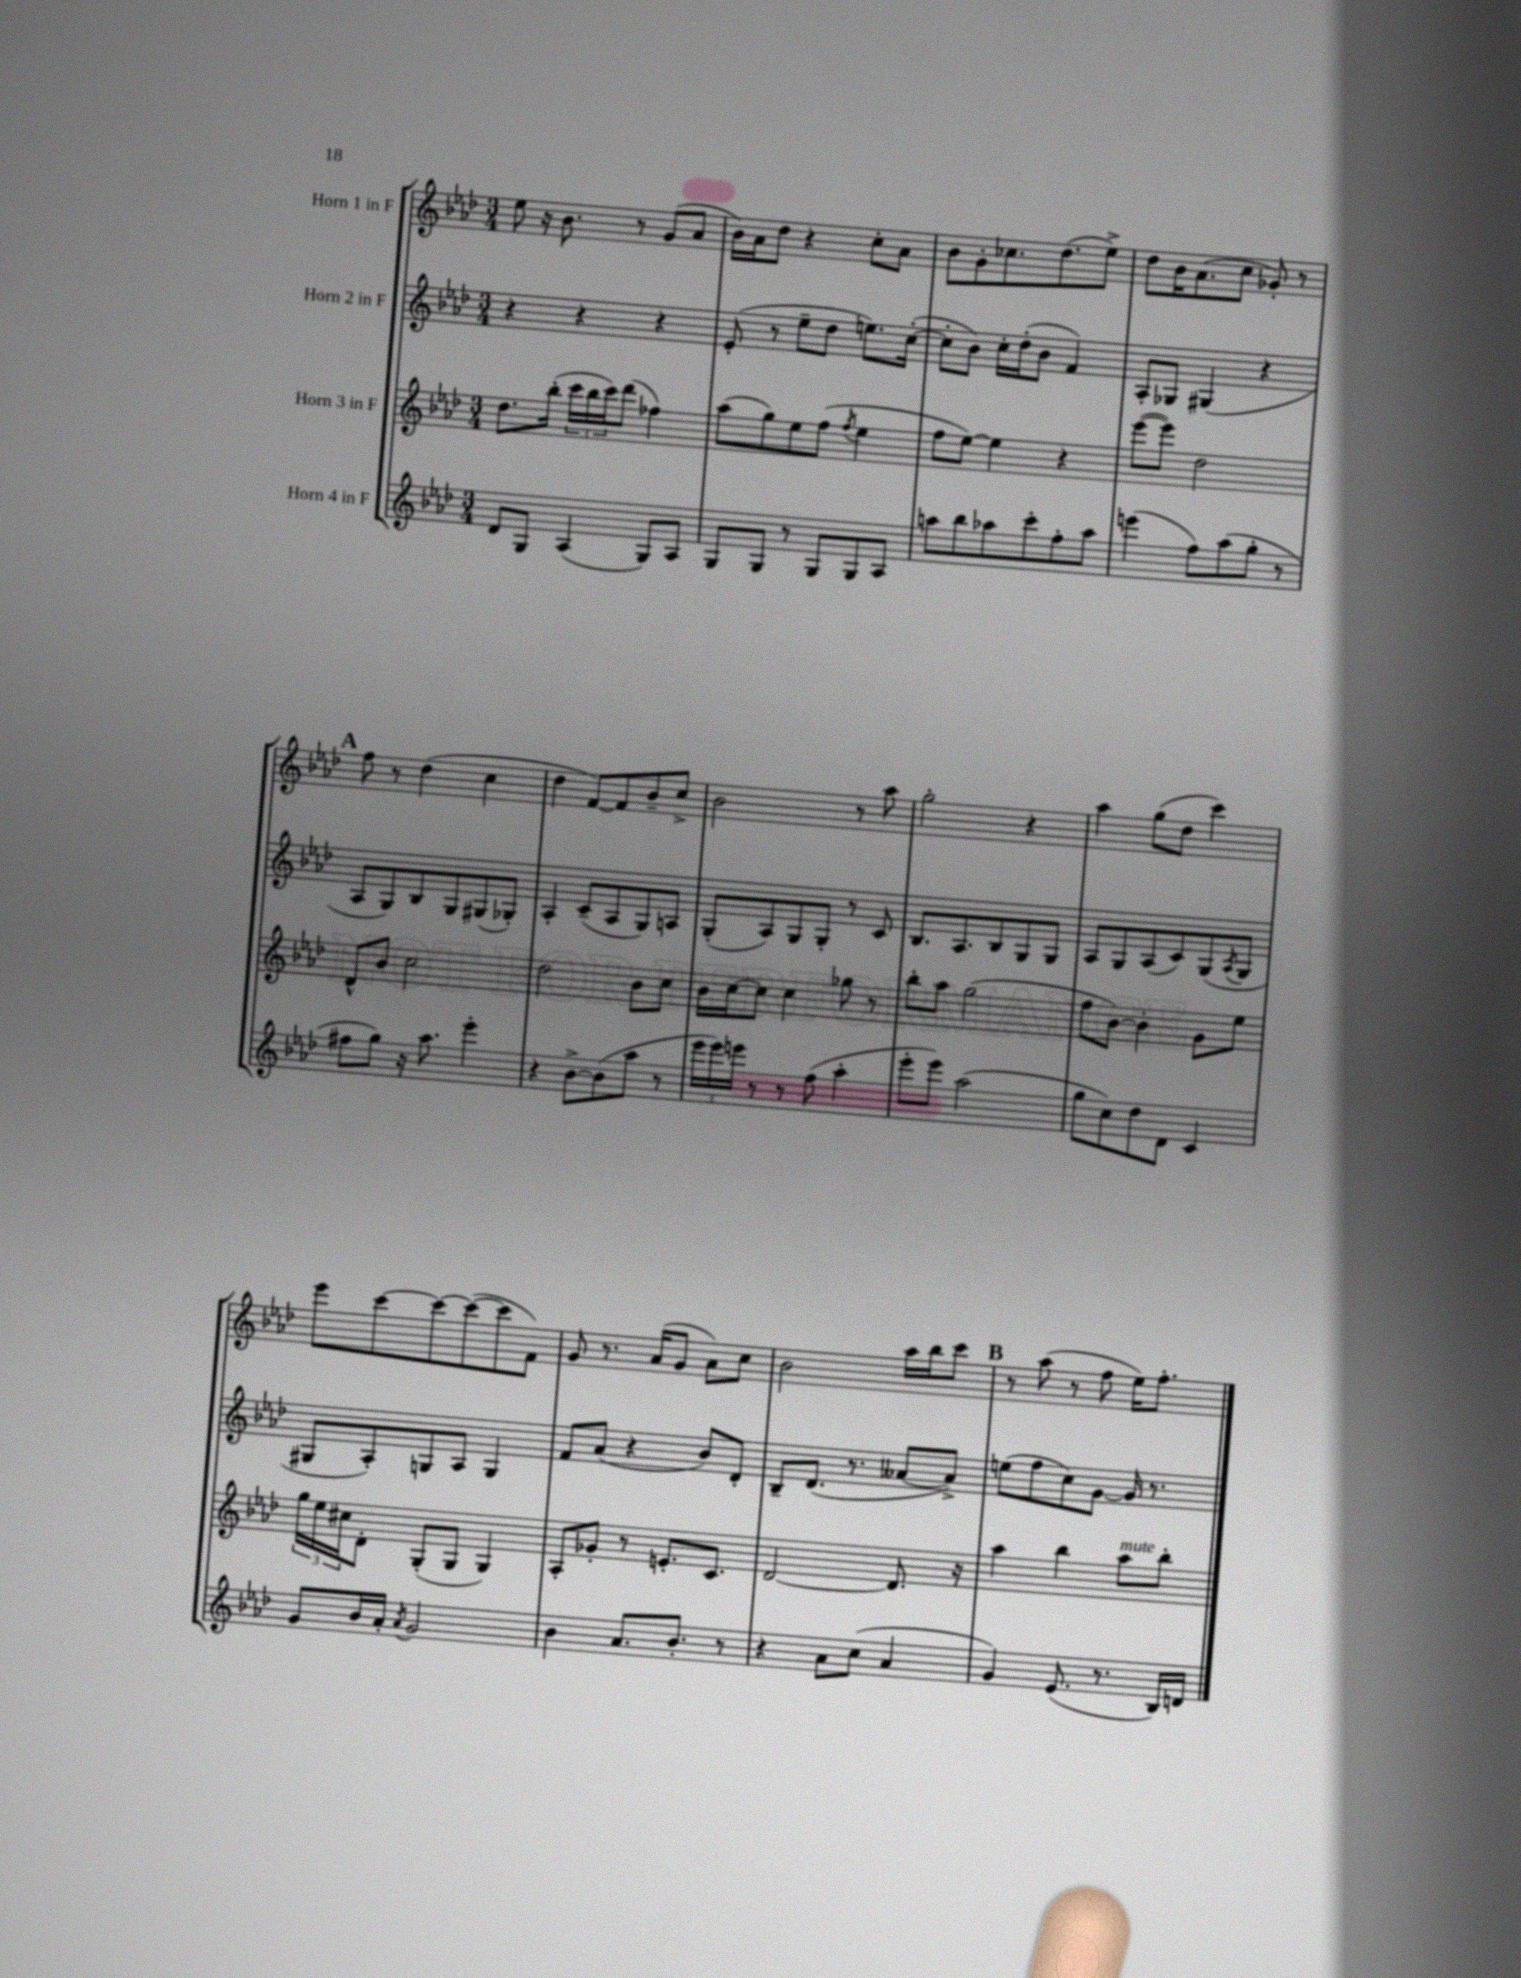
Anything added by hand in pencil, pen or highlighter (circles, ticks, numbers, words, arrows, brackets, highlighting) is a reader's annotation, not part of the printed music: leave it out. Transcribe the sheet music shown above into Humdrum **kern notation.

**kern	**kern	**kern	**kern
*staff4	*staff3	*staff2	*staff1
*clefG2	*clefG2	*clefG2	*clefG2
*k[b-e-a-d-]	*k[b-e-a-d-]	*k[b-e-a-d-]	*k[b-e-a-d-]
*M3/4	*M3/4	*M3/4	*M3/4
8d-	8.dd-	4r	8ee-
8G	.	.	16r
.	(16bb-'	.	8.b-
(4A-	24ccc	4r	.
.	24bb-	.	.
.	24ccc)	.	.
.	(8ddd-	.	8r
8G)	4ff-)	4r	(8g
8A-	.	.	8a-
=	=	=	=
8G	(8aa-	(8e-'	16b-)
.	.	.	16a-
8G	8gg)	8r	8dd-
8r	8ee-	8ee-~	4r
8G	(8ff	8dd-	.
.	8qff	.	.
8G	4ee-	8.ee)	8cc'
8A-	.	.	8a-
.	.	([16cc'	.
=	=	=	=
8aa	8ff	8cc']	8b-
8bb-	[8ee-)	8b-)	8g'
8aa-	4ee-]	16cc'	8.cc-
.	.	(16dd-'	.
8ccc'	.	8b-	.
.	.	.	(8.dd-
8ff'	4r	4f)	.
8aa-	.	.	8ee-^)
=	=	=	=
(4eee	([8eee-	8A-'	8dd-
.	8eee-])	8G-	16b-
.	.	.	(8.a-
8ff)	2dd-	(4G#	.
(8aa-	.	.	8cc
8gg'	.	4r	8g-')
8r	.	.	8r
=	=	=	=
8ff#	8d-^^	8A-	8ff
8gg)	8b-	8G)	8r
16r	2cc	8B-	(4dd-
8.aa-	.	.	.
.	.	8G	.
4eee-'	.	(8G#	4cc
.	.	8G-')	.
=	=	=	=
4r	2dd-	4A-'	4dd-
[8b-^	.	(8c~	[8f)
(8b-]	.	8A-	8f]
8aa-	8b-	8G)	8b-~
8r	8cc	8A	8cc^
=	=	=	=
24eee-	16b-	(8G'	2b-
24eee-)	.	.	.
.	[16cc	.	.
24eee	.	.	.
8r	8cc]	8A-)	.
8r	4cc	8G	.
(8ff	.	8G'	.
4aa-'	8gg-	8r	8r
.	8r	8c	8aa-
=	=	=	=
8eee-'	8bb-'	8.B-	2gg'
8eee-)	8aa-	.	.
.	.	8.A-	.
(2aa-	(2gg	.	.
.	.	8B-	.
.	.	8G	4r
.	.	8G	.
=	=	=	=
8gg	8ff	8A-	4aa-
8cc)	[8b-)	8G	.
8dd-	4b-']	(8A-	(8gg
8d-	.	8c)	8dd-
4c	8g	(8G	4ccc)
.	.	8qA-	.
.	8ee-	8G	.
=	=	=	=
8g	24gg	8G#	8eee-
.	24ee-	.	.
.	24cc#	.	.
16b-	8d-'	8A-')	[8ccc
16a-'	.	.	.
8qa-	.	.	.
2g	(8G'	8G	8ccc_
.	8G	8A-	(8ccc_
.	4G)	4G	8ccc]
.	.	.	8f)
=	=	=	=
4b-	8A-'	8f	8g
.	8g-'	(8a-	8.r
8.a-	8r	4r	.
.	.	.	(16a-
.	8.e'	.	8g
8.b-'	.	.	.
.	.	8b-)	8a-)
.	8.c	.	.
8r	.	8d-'	8cc
=	=	=	=
4r	[2d-	8B-~	2b-
.	.	(8.d-	.
8a-	.	.	.
.	.	8.r	.
(8cc	.	.	.
4a-	8.d-]	[8a--	16aa-
.	.	.	16bb-
.	.	8a--^])	8ccc
.	16r	.	.
=	=	=	=
4g)	4aa-	(8ee	8r
.	.	8ff	(8aa-
(8.e-	4bb-	8cc)	8r
.	.	[8g	8ff
8.r	.	.	.
.	8aa-	16g]	16ee-)
.	.	8.r	8.ff'
16B-)	8bb-'	.	.
16d	.	.	.
==	==	==	==
*-	*-	*-	*-
